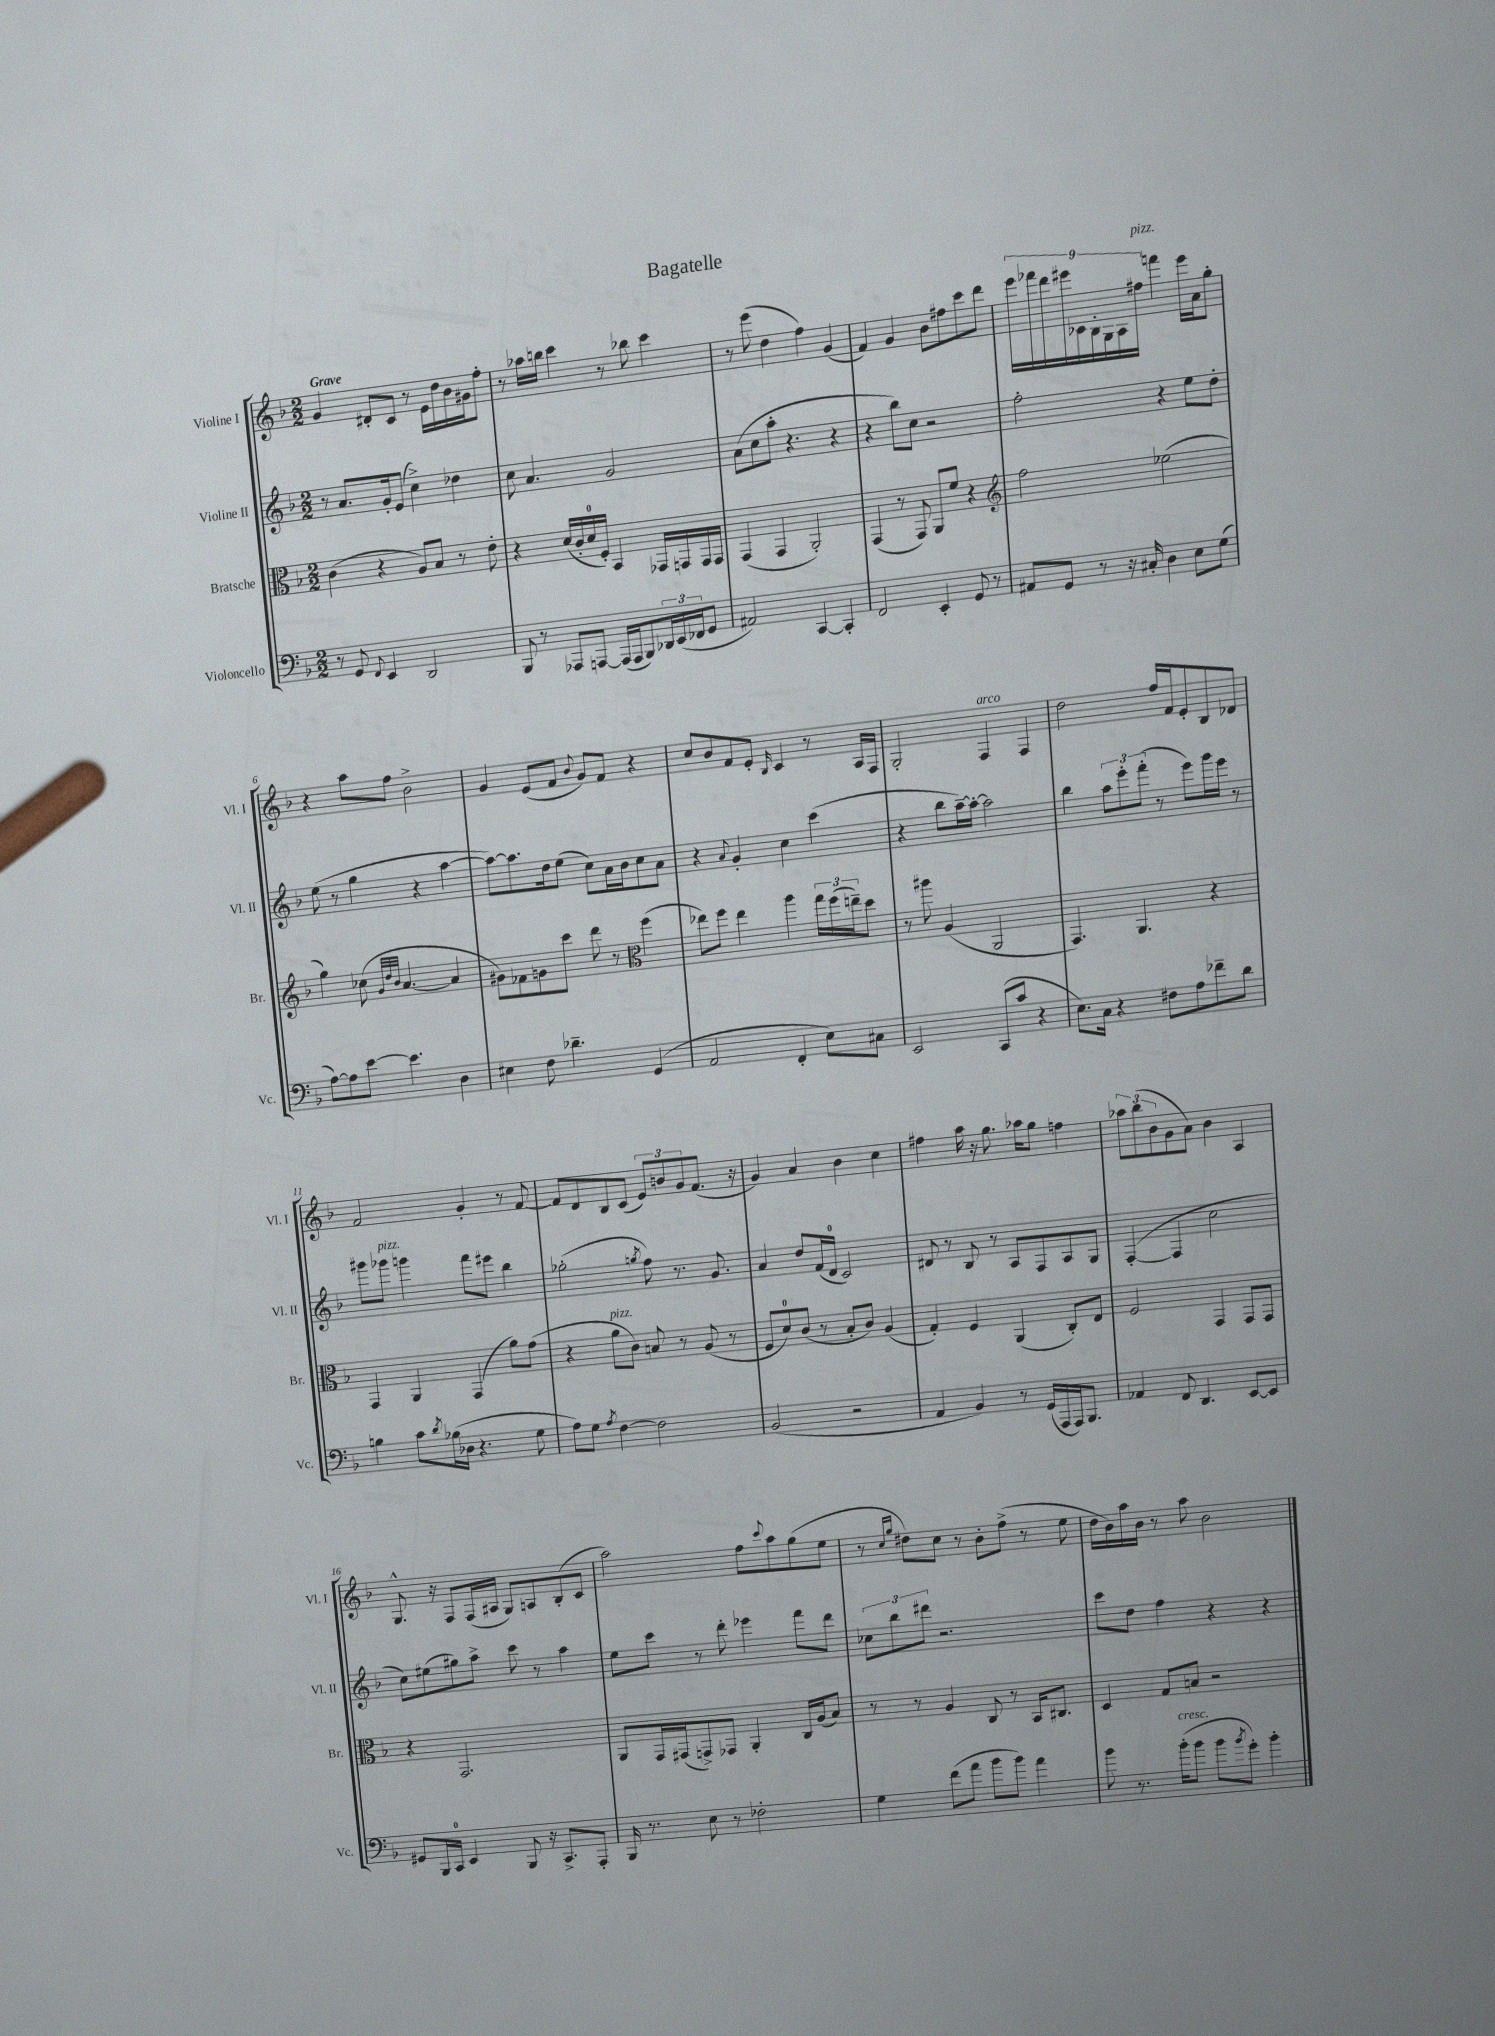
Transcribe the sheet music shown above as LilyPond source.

\header { title = "Bagatelle" }
<<
\new StaffGroup <<
\new Staff = "s0" \with { instrumentName = "Violine I" shortInstrumentName = "Vl. I" } {
    \clef treble \key f \major \numericTimeSignature \time 2/2 \tempo "Grave"
    g'4 dis'8-. c'8 r8 e'16 d''16 bes'16 gis'16 f''8-. |
    r8 aes''16 b''16 c'''4 r8 bes''8 c'''4 |
    r8 e'''8( d''4 f''4) g'4( |
    f'4) g'4 bes'8 fis''8 c'''8 d'''8 |
    \tuplet 9/8 { e'''16 fes'''16 d'''16 eis'''16 ces'16 bes16-. g16 a16 fis''16^\markup { \italic "pizz." } } f'''4 eis'''16 a'16 g''8-. |
    r4 a''8 f''8 bes'2-> |
    g'4 e'8( f'8 \appoggiatura { bes'8 } g'8) f'8 r4 |
    c''8 bes'8 f'8 e'8-. \grace { bes16 } c'4 r8 a16 f16 |
    g2-. f4^\markup { \italic "arco" } f4 |
    d''2 f''16 f'16 e'8-. bes8 des'8 |
    f'2 g'4-. r8 f'8~ |
    f'8 d'8 bes8 c'8( \tuplet 3/2 { e'8) b'8 g'8 } f'8.( r16 |
    g'4) a'4 bes'4 c''4 |
    fis''4 a''16 r16 g''8. aes''16 g''8 f''4 |
    \tuplet 3/2 { aes''8 bes''8( bes'8 } g'8 a'8) bes'4 a4 |
    g8.-^ r16 f8 f16( ais16 g8) a8 bes8-.( c'8 |
    a''2) f''8 \appoggiatura { c'''8 } a''8 g''8( e''8 |
    r8 \grace { c''16 g''16 } dis''8) c''8 r8 bes'8-. f''8->( r8 e''8 |
    d''16 bes'16) a''16 bes'16 r8 a''8 bes'2 \bar "|." |
}
\new Staff = "s1" \with { instrumentName = "Violine II" shortInstrumentName = "Vl. II" } {
    \clef treble \key f \major \numericTimeSignature \time 2/2
    r8 a'8. g'16-. e'8( c''4->) des''4 |
    c''8 a'4. g'2 |
    a'8( c''8 a''8-. r4. r4 |
    r4 bes''8) c''8 r2 |
    f''2-. r4 e''8 d''8-. |
    e''8( r8 g''4 r4 a''4~ |
    a''8~) a''8. d''16 e''8( c''8) a'16 bes'16 c''8 a'8 |
    r4 \appoggiatura { a'8 } g'4-. c''4 c'''4( |
    r4 bes''8 a''16~--) a''16~-. a''2 |
    bes''4 \tuplet 3/2 { a''8 e'''8-. f'''8-.( } r8 e'''8) g'''16 e'''16 r8 |
    gis'''8 ges'''8^\markup { \italic "pizz." } g'''4 f'''8 eis'''8 bes''4 |
    ges''2-.( \acciaccatura { g''8 } f''8) r8. g'8. |
    a'4 d''8 f'16( d'16-0 c'2) |
    dis'8 r8 bes8 r8 a8 f8 a8 g8 |
    f4~-.( f4 c''2 |
    c''8) eis''8( gis''8) a''8-> c'''8 r8 a''4 |
    e''8 c'''8 r8 d'''8-. ees'''4 f'''8 d'''8 |
    \tuplet 3/2 { ces''8 bes''8 dis'''8 } r2. |
    c'''8 d''8 f''4 r4 r4 \bar "|." |
}
\new Staff = "s2" \with { instrumentName = "Bratsche" shortInstrumentName = "Br." } {
    \clef alto \key f \major \numericTimeSignature \time 2/2
    c'4( r4 a8) bes8 r8 e'8-. |
    r4 d'16( c'16-. d'16-0 f16-.) bes,4 ges,16 g,16 g,16 g,16 |
    g,4( g,4 a,2-.) |
    g,4( r8 g,8) a,8 f'8 r4 |
    \clef treble f''2 ees''2( |
    g''4) ces''8( \grace { g'32 d''32 bes'32 } a'4.~ a'4 |
    gis'8) fes'8 g'8 c'''8 d'''8 r8 \clef alto f''4( |
    ees''8) f''8 ees''4 a''4 \tuplet 3/2 { g''16 f''16( e''16--) } d''8 |
    r8 ais''8 a4( a,2 |
    g,4.) a,4. r4 |
    g,4 a,4 g,4( a'8) g'8( |
    r4 a'8^\markup { \italic "pizz." } c'8) b8 r8 a8( r8 |
    f8 d'8-0) c'8( r8 bes8-. c'8) a4( |
    g4-.) f4 a,4( c8-.) e8 |
    f2 g,4 g,8 g,8 |
    r4 g,2. |
    a,8 g,16 gis,16( g,8->) ges,8 a,4-. c16 a16( bes8) |
    r8 r8 a4 c8 r8 bes,16 cis8. |
    d4 g8 b8 r2 \bar "|." |
}
\new Staff = "s3" \with { instrumentName = "Violoncello" shortInstrumentName = "Vc." } {
    \clef bass \key f \major \numericTimeSignature \time 2/2
    r8 g,8 \appoggiatura { f,8 } e,4 d,2 |
    bes,,8 r8 aes,,8 a,,8~ a,,16( a,,16 bes,,8) \tuplet 3/2 { des,16 e,16( fes,16 } g,8 |
    ais,2) c,4~ c,4-. |
    f,2 e,4-. g,8 r8 |
    ais,8 g,8 r8 r16 cis16-. d4 e8 g8( |
    a8~) a8 e'8~ e'4. d4 |
    eis4 f8 des'4.-- g,4( |
    a,2 f,4-. e8) cis8 |
    e,2 c,8( c'8 r4 |
    e8.) c16 r4 fis8 a8 fes'8-- d'8 |
    b4 c'8 \acciaccatura { d'8 } bes16( des16 r4. g8 |
    a8) g8 \acciaccatura { a8 } f4~ f2 |
    bes,2( r2 |
    a,4 bes,4) r8 g,16( a,,16 a,,16) bes,,8. |
    aes,4 f,8 d,4. e,8~ e,8 |
    gis,8 bes,,16 c,16-0 e,4 bes,,8 r16 c,8.-> a,,8-. |
    bes,,16 r8. e8 r8 fes2-. |
    g4 f'8( a'8 bes'8 bes'8) a'4 |
    bes'8 r8. bes'16-.^\markup { \italic "cresc." }( bes'8 bes'8 \acciaccatura { bes'8 } g'8-.) bes'4-. \bar "|." |
}
>>
>>
